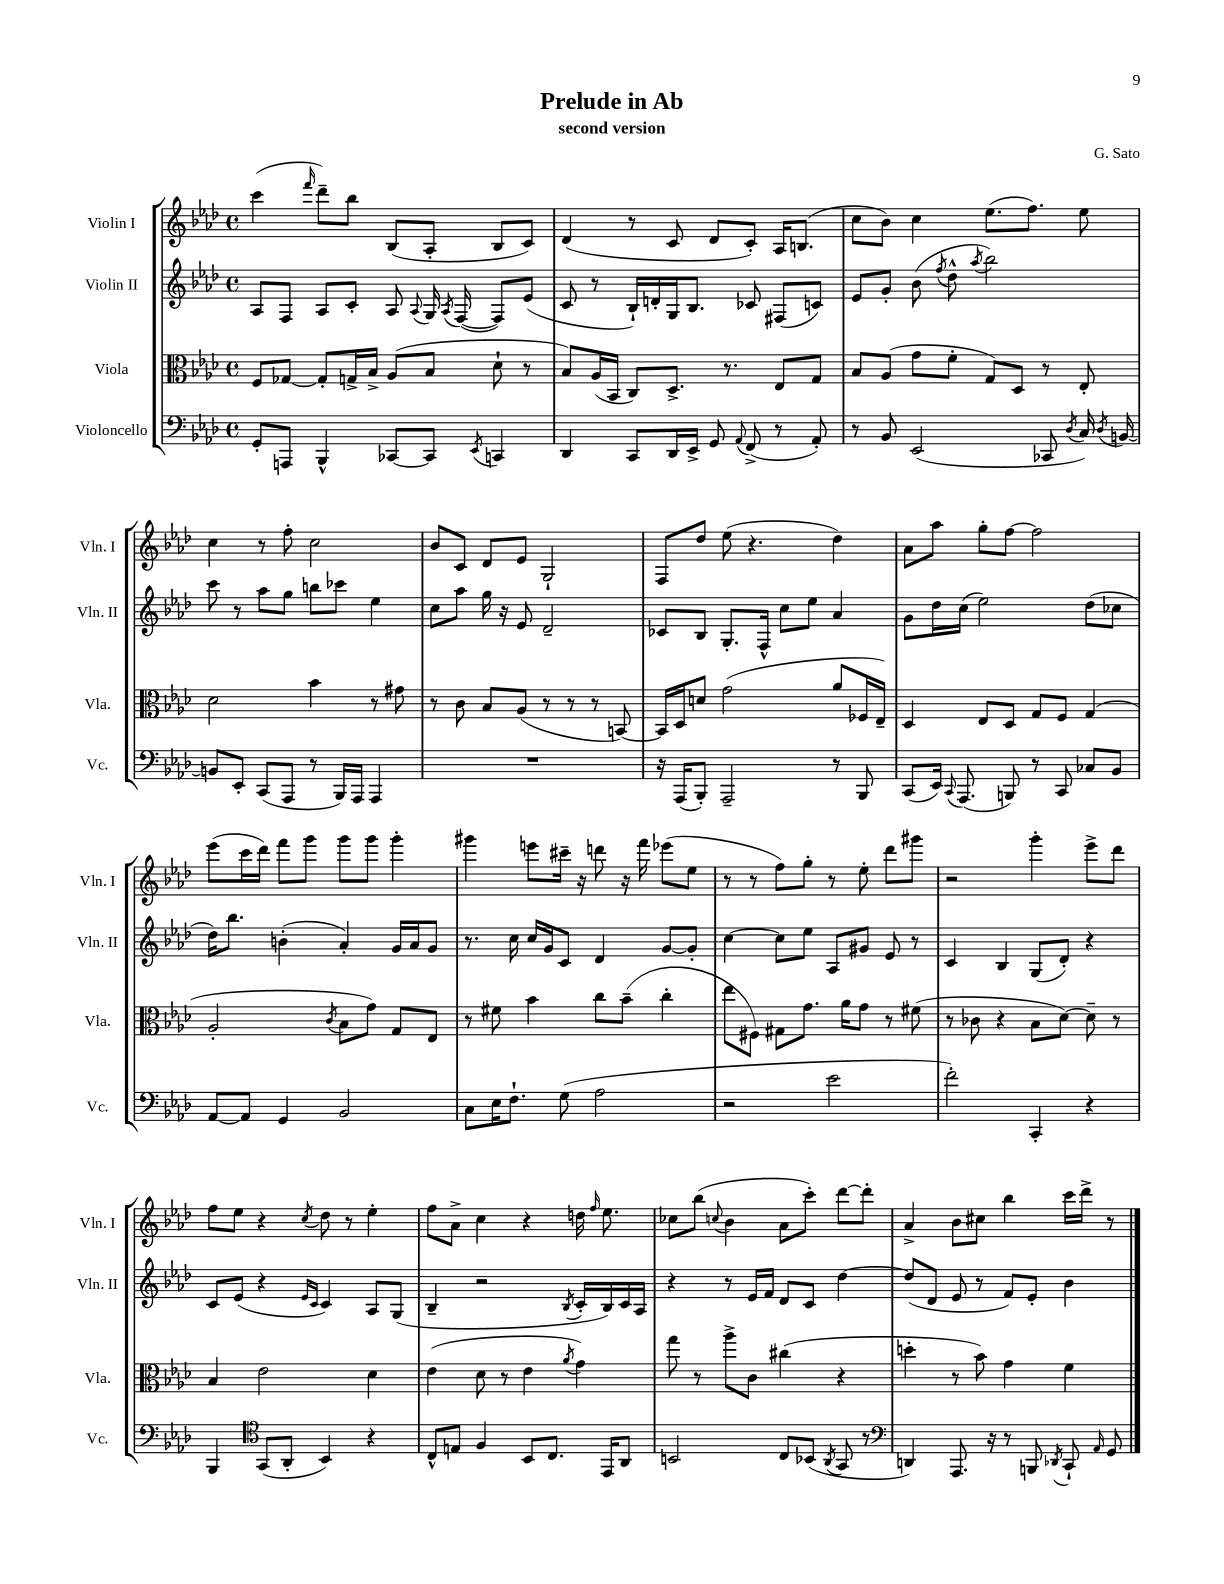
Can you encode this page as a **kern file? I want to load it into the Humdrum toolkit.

**kern	**kern	**kern	**kern
*part4	*part3	*part2	*part1
*staff4	*staff3	*staff2	*staff1
*I"Violoncello	*I"Viola	*I"Violin II	*I"Violin I
*I'Vc.	*I'Vla.	*I'Vln. II	*I'Vln. I
*clefF4	*clefC3	*clefG2	*clefG2
*k[b-e-a-d-]	*k[b-e-a-d-]	*k[b-e-a-d-]	*k[b-e-a-d-]
*M4/4	*M4/4	*M4/4	*M4/4
*met(c)	*met(c)	*met(c)	*met(c)
=1	=1	=1	=1
8GG'/L	8F/L	8A-/L	(4ccc\
8AAAn/J	[8G-X/J	8F/J	.
.	.	.	16qqfff/
4BBB-^^/	8G-'/L]	8A-/L	8ddd-~\L)
.	16Gn^/L	8c'/J	8bb-\J
.	16B-^/JJ	.	.
[8CC-X/L	(8A-/L	8A-/	(8B-/L
.	.	8qqA-/	.
8CC-/J]	8B-/J	16G/	8A-'/J
.	.	8qA-/	.
.	.	([16F/	.
8qEE-/	.	.	.
4CCn/	8d-`\	8F/L])	8B-/L
.	8r	(8e-/J	8c/J)
=2	=2	=2	=2
4DD-/	8B-/L)	8c/	(4d-/
.	(16A-/L	8r	.
.	16BB-/JJ	.	.
8CC/L	8C/L)	16B-`/LL)	8r
.	.	16dn'/	.
16DD-/L	8.D-^/J	16G/J	8c/
16EE-^/JJ	.	8.B-/J	.
8GG/	.	.	8d-/L
.	8.r	.	.
8qqAA-/	.	.	.
(8FF^/	.	8c-X/	8c'/J)
8r	8E-/L	(8F#X/L	16A-/KL
.	.	.	(8.Bn/J
8AA-'/)	8G/J	8cn/J)	.
=3	=3	=3	=3
8r	8B-/L	8e-/L	8cc\L
8BB-/	(8A-/J	8g'/J	8b-\J)
(2EE-/	8g\L	(8b-\	4cc\
.	.	8qff/	.
.	8f'\J	8dd-^^\	.
.	.	8qaa-/	.
.	8G/L)	2bb-\)	(8.ee-\L
.	8D-/J	.	.
.	.	.	8.ff\J)
8CC-X/	8r	.	.
8qD-/	.	.	.
16C/)	8E-'/	.	8ee-\
8qD-/	.	.	.
[16BBn/	.	.	.
!!LO:LB:g=z
=4	=4	=4	=4
8BBn/L]	2d-\	8ccc\	4cc\
8EE-'/J	.	8r	.
(8CC/L	.	8aa-\L	8r
8AAA-/J	.	8gg\J	8ff'\
8r	4b-\	8bbn\L	2cc\
16BBB-/LL)	.	8ccc-X\J	.
16AAA-/JJ	.	.	.
4AAA-/	8r	4ee-\	.
.	8g#X\	.	.
=5	=5	=5	=5
1r	8r	8cc\L	8b-/L
.	8c\	8aa-\J	8c/J
.	8B-/L	16gg\	8d-/L
.	.	16r	.
.	(8A-/J	8e-/	8e-/J
.	8r	2d-~/	2G`/
.	8r	.	.
.	8r	.	.
.	[8BBn/)	.	.
=6	=6	=6	=6
16r	16BB/LL]	8c-X/L	8F/L
(16AAA-/KL	16D-/J	.	.
8BBB-'/J)	8dn/J	8B-/J	8dd-/J
2AAA-~/	(2g\	8.G'/L	(8ee-\
.	.	.	4.r
.	.	16F^^/Jk	.
.	.	8cc\L	.
.	.	8ee-\J	.
8r	8a-/L	4a-/	4dd-\)
8BBB-/	16F-X/L	.	.
.	16E-~/JJ)	.	.
=7	=7	=7	=7
(8CC/L	4D-/	8g\L	8a-\L
16EE-/Jk)	.	16dd-\L	8aa-\J
8qqCC/	.	.	.
(8.AAA-/	.	(16cc\JJ	.
.	8E-/L	2ee-\)	8gg'\L
8BBBn/)	8D-/J	.	[8ff\J
8r	8G/L	.	2ff\]
8CC/	8F/J	.	.
8C-X/L	(4G/	(8dd-\L	.
8BB-/J	.	8cc-X\J	.
!!LO:LB:g=z
=8	=8	=8	=8
[8AA-/L	2A-'/	16dd-\KL)	(8eee-\L
.	.	8.bb-\J	.
8AA-/J]	.	.	16ccc\L
.	.	.	16ddd-\JJ)
4GG/	.	(4bn'\	8fff\L
.	.	.	8ggg\J
.	8qc/	.	.
2BB-/	8B-\L	4a-'/)	8ggg\L
.	8g\J)	.	8ggg\J
.	8G/L	16g/LL	4ggg'\
.	.	16a-/J	.
.	8E-/J	8g/J	.
=9	=9	=9	=9
8C\L	8r	8.r	4ggg#X\
16E-\K	8f#X\	.	.
8.F`\J	.	16cc\	.
.	4b-\	16cc/LL	8eeen\L
.	.	16g/J	.
(8G\	.	8c/J	16ccc#X~\Jk
.	.	.	16r
2A-\	8cc\L	4d-/	8dddn\
.	(8b-~\J	.	16r
.	.	.	16fff\
.	4cc'\	[8g/L	(8eee-X\L
.	.	8g'/J]	8ee-\J
=10	=10	=10	=10
2r	8ee-\L	[4cc\	8r
.	8F#X\J)	.	8r
.	8G#X\L	8cc\L]	8ff\L)
.	8.g\J	8ee-\J	8gg'\J
2e-\	.	8A-/L	8r
.	16a-\KL	.	.
.	8g\J	8g#X/J	8ee-'\
.	8r	8e-/	8ddd-\L
.	(8f#X\	8r	8ggg#X\J
=11	=11	=11	=11
2f'\)	8r	4c/	2r
.	8c-X\	.	.
.	4r	4B-/	.
4CC'/	8B-\L	(8G/L	4ggg'\
.	[8d-\J)	8d-'/J)	.
4r	8d-~\]	4r	8eee-^\L
.	8r	.	8ddd-\J
!!LO:LB:g=z
=12	=12	=12	=12
4BBB-/	4B-/	8c/L	8ff\L
.	.	(8e-/J	8ee-\J
*clefC4	*	*	*
(8GG/L	2e-\	4r	4r
8AA-'/J	.	.	.
.	.	16qqe-/LL	.
.	.	16qqc/JJ	8qcc/
4BB-/)	.	4c/)	8dd-\
.	.	.	8r
4r	4d-\	8A-/L	4ee-'\
.	.	(8G/J	.
=13	=13	=13	=13
8C^^/L	(4e-\	4B-~/	8ff\L
8En/J	.	.	8a-^\J
4F/	8d-\	2r	4cc\
.	8r	.	.
8BB-/L	4e-\	.	4r
8.C/J	.	.	.
.	8qa-/	8qB-/	.
.	4g\)	16c'/LL	16ddn\
.	.	.	16qqff/
16EE-/KL	.	16B-/)	8.ee-\
8AA-/J	.	16c/	.
.	.	16A-/JJ	.
=14	=14	=14	=14
2BBn/	8gg\	4r	8cc-X\L
.	8r	.	(8bb-\J
.	.	.	8qqccn/
.	8aa-^\L	8r	4b-\
.	8c\J	16e-/LL	.
.	.	16f/JJ	.
8C/L	(4cc#X\	8d-/L	8a-\L
(8BB-X/J	.	8c/J	8ccc'\J)
8qAA-/	.	.	.
8GG/	4r	[4dd-\	[8ddd-\L
8r	.	.	8ddd-'\J]
=15	=15	=15	=15
*clefF4	*	*	*
4DDn/)	4ddn'\	(8dd-/L]	4a-^/
.	.	8d-/J	.
8.AAA-/	8r	8e-/	8b-\L
.	8b-\)	8r	8cc#X\J
16r	.	.	.
8r	4g\	8f/L)	4bb-\
8BBBn/	.	8e-'/J	.
8qDD-X/	.	.	.
8CC`/	4f\	4b-\	16ccc\LL
.	.	.	16ddd-^\JJ
16qqAA-/	.	.	.
8GG/	.	.	8r
==	==	==	==
*-	*-	*-	*-
